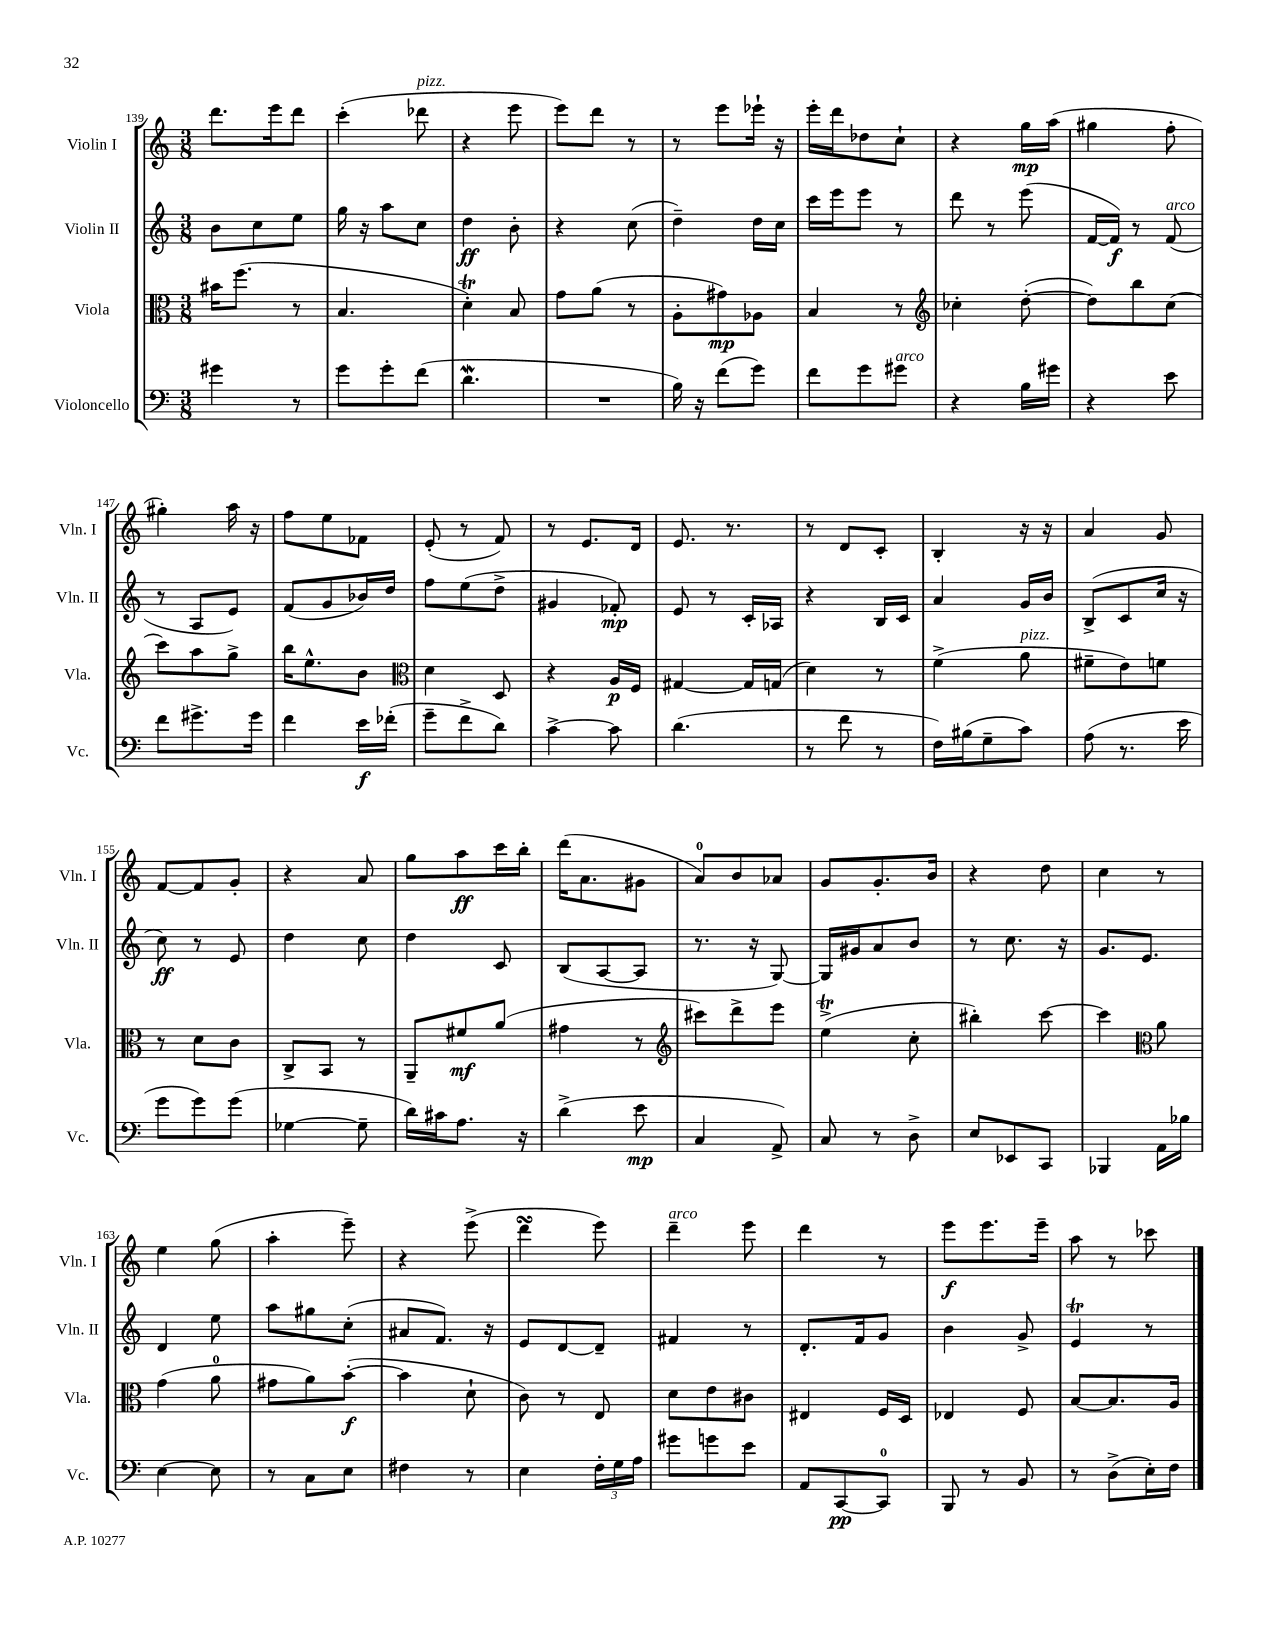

**kern	**dynam	**kern	**dynam	**kern	**dynam	**kern	**dynam
*part4	*part4	*part3	*part3	*part2	*part2	*part1	*part1
*staff4	*staff4	*staff3	*staff3	*staff2	*staff2	*staff1	*staff1
*I"Violoncello	*	*I"Viola	*	*I"Violin II	*	*I"Violin I	*
*I'Vc.	*	*I'Vla.	*	*I'Vln. II	*	*I'Vln. I	*
*clefF4	*	*clefC3	*	*clefG2	*	*clefG2	*
*k[]	*	*k[]	*	*k[]	*	*k[]	*
*M3/8	*	*M3/8	*	*M3/8	*	*M3/8	*
=139	=139	=139	=139	=139	=139	=139	=139
4g#X\	.	16b#X\KL	.	8b\L	.	8.ddd\L	.
.	.	(8.ff\J	.	.	.	.	.
.	.	.	.	8cc\	.	.	.
.	.	.	.	.	.	16eee\k	.
8r	.	8r	.	8ee\J	.	8ddd\J	.
=140	=140	=140	=140	=140	=140	=140	=140
8g\L	.	4.B/	.	16gg\	.	(4ccc'\	.
.	.	.	.	16r	.	.	.
8g'\	.	.	.	8aa\L	.	.	.
!	!	!	!	!	!	!LO:TX:a:i:t=pizz.	!
(8f\J	.	.	.	8cc\J	.	8ddd-X\	.
=141	=141	=141	=141	=141	=141	=141	=141
4.dW\	.	4dT'\)	.	4dd\	ff	4r	.
.	.	8B/	.	8b'\	.	8eee\	.
=142	=142	=142	=142	=142	=142	=142	=142
4.r	.	8g\L	.	4r	.	8eee\L)	.
.	.	(8a\J	.	.	.	8ddd\J	.
.	.	8r	.	(8cc\	.	8r	.
=143	=143	=143	=143	=143	=143	=143	=143
16B\)	.	8A'\L	.	4dd~\)	.	8r	.
16r	.	.	.	.	.	.	.
(8f\L	.	8g#X\)	mp	.	.	8eee\L	.
8g\J)	.	8A-X\J	.	16dd\LL	.	16eee-X`\Jk	.
.	.	.	.	16cc\JJ	.	16r	.
=144	=144	=144	=144	=144	=144	=144	=144
8f\L	.	4B/	.	16ccc\LL	.	16eee'\LL	.
.	.	.	.	16eee\J	.	16ddd\J	.
8g\	.	.	.	8eee\J	.	8dd-X\	.
!LO:TX:a:i:t=arco	!	!	!	!	!	!	!
8g#X\J	.	8r	.	8r	.	8cc`\J	.
=145	=145	=145	=145	=145	=145	=145	=145
*	*	*clefG2	*	*	*	*	*
4r	.	4cc-X'\	.	8ddd\	.	4r	.
.	.	.	.	8r	.	.	.
16B\LL	.	([8dd'\	.	(8eee\	.	16gg\LL	mp
16g#X\JJ	.	.	.	.	.	(16aa\JJ	.
=146	=146	=146	=146	=146	=146	=146	=146
4r	.	8dd\L])	.	[16f/LL	.	4gg#X\	.
.	.	.	.	16f/JJ])	f	.	.
.	.	8bb\	.	8r	.	.	.
!	!	!	!	!LO:TX:a:i:t=arco	!	!	!
8e\	.	(8cc\J	.	(8f/	.	8ff'\	.
!!LO:LB:g=z
=147	=147	=147	=147	=147	=147	=147	=147
8f\L	.	8ccc\L)	.	8r	.	4gg#X'\)	.
8.g#X^\	.	8aa\	.	8A/L	.	.	.
.	.	8gg^\J	.	8e/J)	.	16aa\	.
16g#\Jk	.	.	.	.	.	16r	.
=148	=148	=148	=148	=148	=148	=148	=148
4f\	.	16bb\KL	.	(8f/L	.	8ff\L	.
.	.	8.ee^^\	.	.	.	.	.
.	.	.	.	8g/	.	8ee\	.
16e\LL	f	8b\J	.	16b-X/L)	.	8f-X\J	.
(16f-X'\JJ	.	.	.	16dd/JJ	.	.	.
=149	=149	=149	=149	=149	=149	=149	=149
*	*	*clefC3	*	*	*	*	*
8g~\L	.	4d\	.	8ff\L	.	(8e'/	.
8f^\	.	.	.	(8ee\	.	8r	.
8d\J)	.	8D/	.	8dd^\J	.	8f/)	.
=150	=150	=150	=150	=150	=150	=150	=150
[4c^\	.	4r	.	4g#X/	.	8r	.
.	.	.	.	.	.	8.e/L	.
8c\]	.	16A/LL	p	8f-X'/)	mp	.	.
.	.	16F/JJ	.	.	.	16d/Jk	.
=151	=151	=151	=151	=151	=151	=151	=151
(4.d\	.	[4G#X/	.	8e/	.	8.e/	.
.	.	.	.	8r	.	.	.
.	.	.	.	.	.	8.r	.
.	.	16G#/LL]	.	16c'/LL	.	.	.
.	.	(16Gn/JJ	.	16A-X/JJ	.	.	.
=152	=152	=152	=152	=152	=152	=152	=152
8r	.	4d\)	.	4r	.	8r	.
8f\	.	.	.	.	.	8d/L	.
8r	.	8r	.	16B/LL	.	8c'/J	.
.	.	.	.	16c/JJ	.	.	.
=153	=153	=153	=153	=153	=153	=153	=153
16F\LL)	.	(4f^\	.	4a/	.	4B'/	.
(16B#X\J	.	.	.	.	.	.	.
8G~\	.	.	.	.	.	.	.
!	!	!LO:TX:a:i:t=pizz.	!	!	!	!	!
8c\J)	.	8a\	.	16g/LL	.	16r	.
.	.	.	.	16b/JJ	.	16r	.
=154	=154	=154	=154	=154	=154	=154	=154
(8A\	.	8f#X~\L	.	(8B^/L	.	4a/	.
8.r	.	8e\)	.	8c/	.	.	.
.	.	8fn\J	.	16cc/Jk	.	8g/	.
16e\	.	.	.	16r	.	.	.
!!LO:LB:g=z
=155	=155	=155	=155	=155	=155	=155	=155
8g\L	.	8r	.	8cc\)	ff	[8f/L	.
8g\)	.	8d\L	.	8r	.	8f/]	.
(8g\J	.	8c\J	.	8e/	.	8g'/J	.
=156	=156	=156	=156	=156	=156	=156	=156
[4G-X\	.	8C^/L	.	4dd\	.	4r	.
.	.	8BB/J	.	.	.	.	.
8G-~\]	.	8r	.	8cc\	.	8a/	.
=157	=157	=157	=157	=157	=157	=157	=157
16d\LL)	.	8AA~/L	.	4dd\	.	8gg\L	.
16c#X\J	.	.	.	.	.	.	.
8.A\J	.	8f#X/	mf	.	.	8aa\	ff
.	.	(8a/J	.	8c/	.	16ccc\L	.
16r	.	.	.	.	.	16bb'\JJ	.
=158	=158	=158	=158	=158	=158	=158	=158
(4d^\	.	4g#X\	.	(8B/L	.	(16ddd\KL	.
.	.	.	.	.	.	8.a\	.
.	.	.	.	[8A/	.	.	.
8e\	mp	8r	.	8A/J]	.	8g#X\J	.
=159	=159	=159	=159	=159	=159	=159	=159
*	*	*clefG2	*	*	*	*	*
4C/	.	8ccc#X\L)	.	8.r	.	8a/L)	.
.	.	8ddd^\	.	.	.	8b/	.
.	.	.	.	16r	.	.	.
8AA^/)	.	8eee\J	.	[8G/)	.	8a-X/J	.
=160	=160	=160	=160	=160	=160	=160	=160
8C/	.	(4eet^\	.	16G/LL]	.	8g/L	.
.	.	.	.	16g#X/J	.	.	.
8r	.	.	.	8a/	.	8.g'/	.
8D^\	.	8cc'\	.	8b/J	.	.	.
.	.	.	.	.	.	16b/Jk	.
=161	=161	=161	=161	=161	=161	=161	=161
8E/L	.	4bb#X'\)	.	8r	.	4r	.
8EE-X/	.	.	.	8.cc\	.	.	.
8CC/J	.	[8ccc\	.	.	.	8dd\	.
.	.	.	.	16r	.	.	.
=162	=162	=162	=162	=162	=162	=162	=162
4BBB-X/	.	4ccc\]	.	8.g/L	.	4cc\	.
.	.	.	.	8.e/J	.	.	.
*	*	*clefC3	*	*	*	*	*
16AA\LL	.	8a\	.	.	.	8r	.
16B-X\JJ	.	.	.	.	.	.	.
!!LO:LB:g=z
=163	=163	=163	=163	=163	=163	=163	=163
[4E\	.	(4g\	.	4d/	.	4ee\	.
8E\]	.	8a\	.	8ee\	.	(8gg\	.
=164	=164	=164	=164	=164	=164	=164	=164
8r	.	8g#X\L	.	8aa\L	.	4aa'\	.
8C\L	.	8a\)	.	8gg#X\	.	.	.
8E\J	.	([8b'\J	f	(8cc'\J	.	8eee~\)	.
=165	=165	=165	=165	=165	=165	=165	=165
4F#X\	.	4b\]	.	8a#X/L	.	4r	.
.	.	.	.	8.f/J)	.	.	.
8r	.	8d`\	.	.	.	(8eee^\	.
.	.	.	.	16r	.	.	.
=166	=166	=166	=166	=166	=166	=166	=166
4E\	.	8c\)	.	8e/L	.	4dddsSSS\	.
.	.	8r	.	[8d/	.	.	.
24F'\LL	.	8E/	.	8d~/J]	.	8eee\)	.
24G\	.	.	.	.	.	.	.
24A\JJ	.	.	.	.	.	.	.
=167	=167	=167	=167	=167	=167	=167	=167
!	!	!	!	!	!	!LO:TX:a:i:t=arco	!
8g#X\L	.	8d\L	.	4f#X/	.	4ddd~\	.
8gn\	.	8e\	.	.	.	.	.
8e\J	.	8c#X\J	.	8r	.	8eee\	.
=168	=168	=168	=168	=168	=168	=168	=168
8AA/L	.	4E#X/	.	8.d'/L	.	4ddd\	.
[8CC/	pp	.	.	.	.	.	.
.	.	.	.	16f/k	.	.	.
8CC/J]	.	16F/LL	.	8g/J	.	8r	.
.	.	16D/JJ	.	.	.	.	.
=169	=169	=169	=169	=169	=169	=169	=169
8BBB/	.	4E-X/	.	4b\	.	8eee\L	f
8r	.	.	.	.	.	8.eee\	.
8BB/	.	8F/	.	8g^/	.	.	.
.	.	.	.	.	.	16eee~\Jk	.
=170	=170	=170	=170	=170	=170	=170	=170
8r	.	[8B/L	.	4et/	.	8aa\	.
(8D^\L	.	8.B/]	.	.	.	8r	.
16E'\L)	.	.	.	8r	.	8ccc-X\	.
16F\JJ	.	16A/Jk	.	.	.	.	.
==	==	==	==	==	==	==	==
*-	*-	*-	*-	*-	*-	*-	*-
